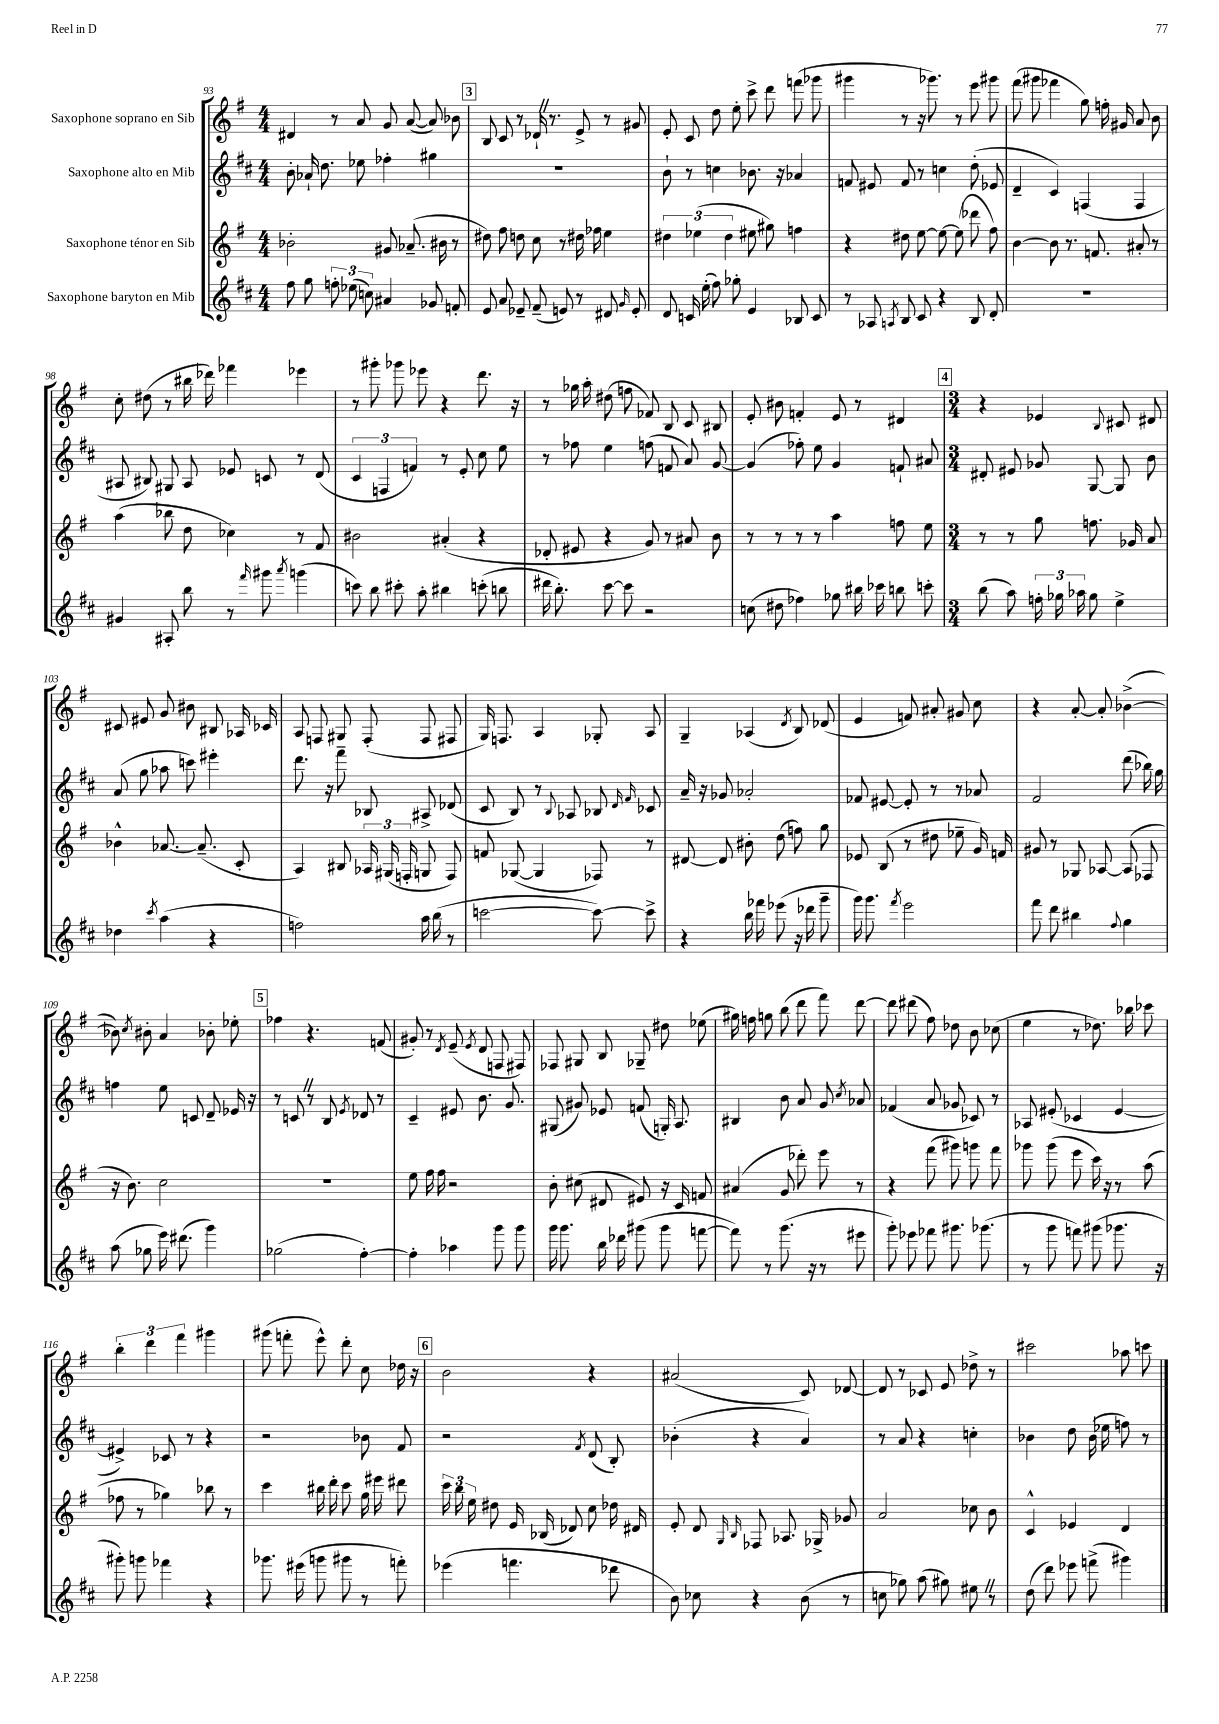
<<
\new StaffGroup <<
\new Staff = "s0" \with { instrumentName = "Saxophone soprano en Sib" } {
    \clef treble \key g \major \numericTimeSignature \time 4/4
    \autoBeamOff dis'4 r8 a'8 g'8 a'8~( a'8) bes'8 |
    \mark \markup { \box "3" } b8 c'8 r8 des'16-! \once \override BreathingSign.text = \markup { \musicglyph "scripts.caesura.straight" } \breathe r8. e'8-> r8 gis'8 |
    e'8-. c'8 d''8 e''8-. c'''8-> d'''8 f'''8( ges'''8 |
    gis'''4 r8 r16 ges'''8.) r8 e'''8 gis'''8 |
    fis'''8( gis'''8 fes'''4 g''8) f''16-. gis'16 a'8 b'8 |
    c''8-. dis''8( r8 bis''16 des'''16) fes'''4 ees'''4 |
    r8 gis'''8-. ges'''8 ees'''8 r4 d'''8. r16 |
    r8 ges''16 a''16-. dis''8( f''8 fes'8) b8 c'8 bis8 |
    e'8-. bis'8 f'4-. e'8 r8 dis'4 |
    \mark \markup { \box "4" } \numericTimeSignature \time 3/4 r4 ees'4 \appoggiatura { b8 } cis'8 dis'8 |
    cis'8 eis'8 g'8 bis'8 bis8 aes16 ces'16 |
    a8 f8 gis8 f8-.( f8 fis8 |
    g16) f8. a4 ges8-. a8 |
    g4-- aes4( \acciaccatura { d'8 } b8) des'8( |
    e'4 f'8) ais'8-. gis'8 c''8 |
    r4 a'8~-. a'8-. bes'4~->( |
    bes'8) \acciaccatura { c''8 } bis'8-. a'4 bes'8-. ees''8-. |
    \mark \markup { \box "5" } fes''4 r4. f'8( |
    gis'8-.) r8 \acciaccatura { d'8 } e'8--( \acciaccatura { e'8 } d'8 f8 fis8) |
    fes8 gis8 b8 ges8-- dis''8 ees''8( |
    gis''16) f''16 g''8 b''8( d'''8 fis'''8) d'''8~ |
    d'''8 dis'''8( fis''8) des''8 b'8 ces''8( |
    e''4 r8 des''8.) bes''16 ces'''8 |
    \tuplet 3/2 { b''4-. d'''4 fis'''4 } gis'''4 |
    gis'''8( f'''8-. e'''8-^) d'''8-. c''8 des''16 r16 |
    \mark \markup { \box "6" } b'2 r4 |
    ais'2( c'8) des'8~ |
    des'8 r8 ces'8 e'8 des''8-> r8 |
    cis'''2 aes''8 c'''8 \bar "|." |
}
\new Staff = "s1" \with { instrumentName = "Saxophone alto en Mib" } {
    \clef treble \key d \major \numericTimeSignature \time 4/4
    \autoBeamOff b'8-. aes'16-! d''8. ees''8 fes''4-. gis''4 |
    \mark \markup { \box "3" } R1 |
    b'8-! r8 c''4 bes'8. r16 aes'4 |
    f'8 eis'8 f'8 r8 c''4 d''8-.( ees'8 |
    d'4-- cis'4) f4( f4 |
    ais8 bis8) gis8 ais8 ees'8 c'8 r8 d'8( |
    \tuplet 3/2 { cis'4 f4 f'4) } r8 e'8-. cis''8 e''8 |
    r8 fes''8 e''4 f''8( f'8 a'8) g'8~ |
    g'4( fes''8-.) e''8 g'4 f'8-! ais'8 |
    \mark \markup { \box "4" } \numericTimeSignature \time 3/4 dis'8-. eis'8 ges'8 g8~ g8 b'8 |
    a'8( g''8 aes''8 c'''8) eis'''4-. |
    d'''8. r16 fis'''8-- bes8 ais8-> des'8( |
    cis'8 b8) r8 \appoggiatura { b8 } aes8 bes8 \grace { d'16 fis'16 } ces'8 |
    a'16-- r16 ges'8 aes'2-. |
    fes'8 eis'8~ eis'8-. r8 r8 aes'8 |
    fis'2 d'''8( bes''16) g''16 |
    f''4 e''8 c'8 d'8-- ees'16 r16 |
    \mark \markup { \box "5" } r8 c'8 \once \override BreathingSign.text = \markup { \musicglyph "scripts.caesura.straight" } \breathe r8 b8 \acciaccatura { e'8 } des'8 r8 |
    cis'4-- eis'8 b'8. g'8. |
    gis8( gis'8) ees'8 f'8( g16-.) a8. |
    bis4 b'8 a'8 g'8 \acciaccatura { cis''8 } aes'8 |
    fes'4( a'8 ges'8 ces'8) r8 |
    aes8 eis'8-.( ces'4 eis'4~ |
    eis'4->) ces'8 r8 r4 |
    r2 bes'8 fis'8 |
    \mark \markup { \box "6" } r2 \acciaccatura { fis'8 } d'8( b8-.) |
    bes'4-.( r4 a'4) |
    r8 a'8 r4 c''4-. |
    bes'4 d''8 bes'16( ees''16 f''8) r8 \bar "|." |
}
\new Staff = "s2" \with { instrumentName = "Saxophone ténor en Sib" } {
    \clef treble \key g \major \numericTimeSignature \time 4/4
    \autoBeamOff bes'2-. gis'8 aes'8.--( bis'16 r8 |
    \mark \markup { \box "3" } dis''8) fis''8 d''8 c''8 r8 dis''16 fes''16 e''4 |
    \tuplet 3/2 { dis''4 ees''4( dis''4 } eis''8 gis''8) f''4 |
    r4 dis''8 e''8~ e''8~ e''8( des'''8 fis''8) |
    b'4~ b'8 r8. f'8. ais'8-. r8 |
    a''4( bes''8 d''8 ces''4) r8 fis'8 |
    bis'2 ais'4-.( r4 |
    des'8-. eis'8 r4 g'8) r8 ais'8 b'8 |
    r8 r8 r8 r8 a''4 f''8 e''8 |
    \mark \markup { \box "4" } \numericTimeSignature \time 3/4 r8 r8 g''8 f''8. ges'16 a'8 |
    bes'4-^ aes'8.~ aes'8.--( c'8-. |
    a4) bis8 \tuplet 3/2 { aes16 gis16( f16-. } g8 f8) |
    f'8 ges8~( ges4 fes8) r8 |
    dis'8~ dis'8 bis'8-. d''8( f''8) g''8 |
    ees'8 b8( r8 dis''8 ees''8-- g'16) f'16 |
    gis'8 r8 ges8 aes8~ aes8( fes8 |
    r16 b'8.) c''2 |
    \mark \markup { \box "5" } R2. |
    e''8 fis''16 fis''16 r2 |
    b'8-. cis''8( dis'8 eis'8) r16 c'16 f'8 |
    ais'4( g'8 des'''8-.) e'''8 r8 |
    r4 fis'''8( gis'''8) g'''8 fis'''8 |
    ges'''8 ges'''8( e'''8 c'''16) r16 r8 a''8( |
    fes''8 r8 ges''4) bes''8 r8 |
    c'''4 bis''16 d'''16-. c'''8 g''16 eis'''16 dis'''8 |
    \mark \markup { \box "6" } \tuplet 3/2 { c'''16 b''16 e''16 } dis''8 e'16 bes16( des'8) c''8 des''16 dis'16 |
    e'8-. d'8 \grace { g16 b16 } fes8 aes8. ges16-> ges'8 |
    a'2 ces''8 b'8 |
    c'4-^ ees'4 d'4 \bar "|." |
}
\new Staff = "s3" \with { instrumentName = "Saxophone baryton en Mib" } {
    \clef treble \key d \major \numericTimeSignature \time 4/4
    \autoBeamOff fis''8 g''8 \tuplet 3/2 { f''8-. ees''8( c''8) } ais'4 ges'8 f'8-. |
    \mark \markup { \box "3" } e'8 a'8 ees'8-- fis'8--( e'8) r8 dis'8 \grace { g'16 } e'8-. |
    d'8 c'16 e''16-.( fis''8) ges''8-. e'4 bes8 c'8 |
    r8 aes8 \acciaccatura { a8 } b8 cis'8 r4 b8 d'8-. |
    R1 |
    gis'4 ais8-. b''8 r8 \grace { fis'''16 } gis'''8 \acciaccatura { a'''8 } g'''4( |
    c'''8) b''8 cis'''8-. a''8-. bis''4 c'''8-.( b''8 |
    dis'''16 b''8.-.) cis'''8~ cis'''8 r2 |
    c''8( dis''8 fes''4) ges''8 bis''16 ces'''16 b''8 c'''8-. |
    \mark \markup { \box "4" } \numericTimeSignature \time 3/4 b''8( a''8) \tuplet 3/2 { f''16-. ges''16 aes''16 } ges''8 e''4-> |
    des''4 \acciaccatura { cis'''8 } a''4( r4 |
    f''2) a''16 b''16( r8 |
    c'''2~ c'''8~) c'''8-> |
    r4 b''16 fes'''16 ees'''8( r16 des'''16 g'''8-- |
    g'''16) g'''8. \acciaccatura { fis'''8 } e'''2 |
    fis'''8 d'''8 bis''4 \appoggiatura { fis''8 } g''4 |
    a''8( ges''8 e'''16) dis'''8.( g'''4) |
    \mark \markup { \box "5" } ges''2( fis''4~-.) |
    fis''4-. aes''4 g'''8 g'''8 |
    g'''16 g'''8. b''16 des'''16 gis'''8( gis'''8 f'''8~ |
    f'''8) r8 g'''8.( r16 r8 eis'''8 |
    g'''8-.) ees'''8 fes'''8 gis'''8. ges'''8.( |
    r8 g'''8 f'''8) gis'''8( ges'''8. r16 |
    gis'''8-.) g'''8 fes'''4 r4 |
    ges'''8. eis'''16( g'''8 gis'''8 r8 f'''8-.) |
    \mark \markup { \box "6" } ees'''4( f'''4. des'''8 |
    b'8) ces''8 r4 b'8( r8 |
    c''8 ges''8) a''8( gis''8) eis''8 \once \override BreathingSign.text = \markup { \musicglyph "scripts.caesura.straight" } \breathe r8 |
    d''8( d'''8) ees'''8 f'''8->( gis'''4) \bar "|." |
}
>>
>>
\layout { \context { \Score currentBarNumber = #93 } }
